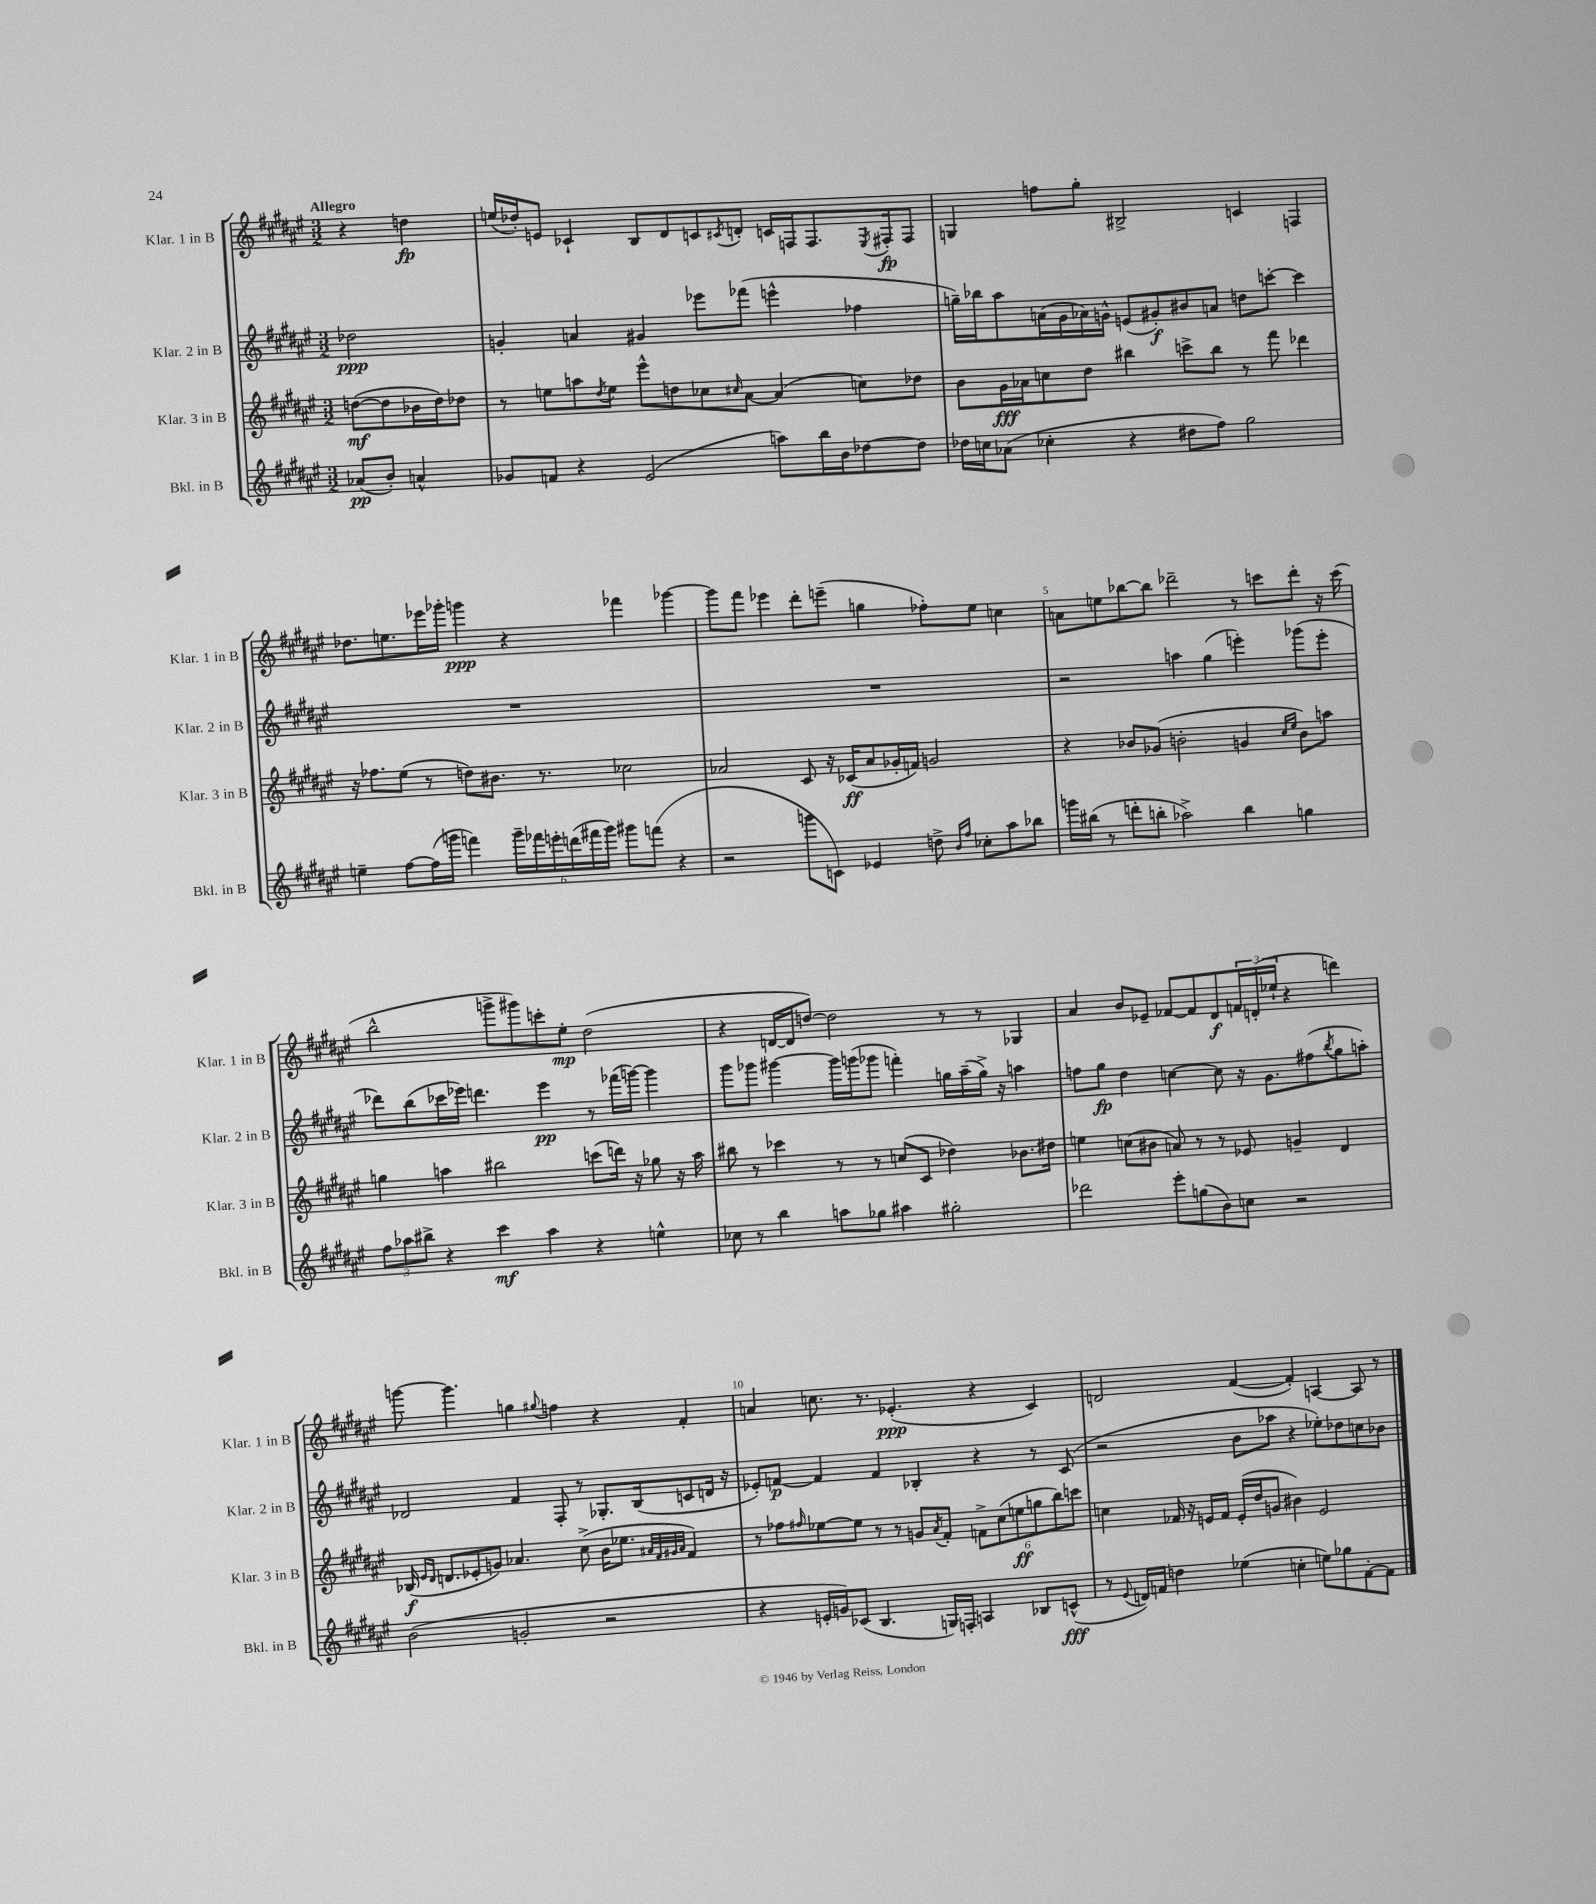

**kern	**kern	**kern	**kern
*staff4	*staff3	*staff2	*staff1
*clefG2	*clefG2	*clefG2	*clefG2
*k[f#c#g#d#a#e#]	*k[f#c#g#d#a#e#]	*k[f#c#g#d#a#e#]	*k[f#c#g#d#a#e#]
*M3/2	*M3/2	*M3/2	*M3/2
(8a-/L	([8dd\L	2dd-\	4r
8b'/J)	8dd\]	.	.
4a^^/	16b-\L	.	4dd\
.	16dd\J)	.	.
.	8dd-\J	.	.
=	=	=	=
8g-/L	8r	4g'/	(16ee/LL
.	.	.	16dd-'/J)
8f/J	8ee\L	.	8e/J
4r	8aa\	4a/	4c-`/
.	8qdd#/	.	.
.	8ee\J	.	.
(2e#/	8eee#^^\L	4g#/	8B/L
.	8dd\	.	8d#/
.	8cc-\	8eee-\L	8c/
.	16qqcc#/	.	8qc#/
.	[8a#\J	(8fff-\J	8d'/J
8aa\L)	(4a#/]	4eee^^\	16c/LL
.	.	.	16F/J
16bb\L	.	.	8.F/
16b\J	.	.	.
[8dd-\	8cc\L)	4ff-\	.
.	.	.	8qE#/
.	.	.	16F#'/k
8dd-\]J	8dd-\J	.	8F#/J
=	=	=	=
16dd-\LL	8b\L	16gg~\LL)	4G/
16cc\J	.	16bb-\J	.
(8a-\J	16g#\L	8aa#\	.
.	16a-\J	.	.
4cc-'\	8cc\	(16a\L	8ff\L
.	.	16g#\	.
.	8dd#\J	16a-\)	8gg#'\J
.	.	16g^^\JJ	.
4r	4bb#\	(8e/L	2B#^/
.	.	8g#'/)	.
8dd#\L	8ccc^\L	8b#/	.
8ff#\J)	8bb#\J	8a/J	.
2gg#\	8r	8dd\L	4c/
.	8fff#\	[8ccc'\J	.
.	4ddd-\	4ccc\]	4F/
=	=	=	=
4ee~\	16r	1.r	8.dd-\L
.	8.ff-\L	.	.
.	.	.	8.ee\
[8ff#\L	(8ee#\J	.	.
(16ff#\]L	8r	.	16eee-\L
16ggg\JJ	.	.	16ggg-'\JJ
4fff\)	8dd\L)	.	4ggg\
.	8.b#\J	.	.
24ggg~\LL	.	.	4r
24fff-\	.	.	.
.	8.r	.	.
24eee'\	.	.	.
(24ddd\	.	.	.
24fff#\	.	.	.
24ggg\JJ)	.	.	.
8ggg#\L	2cc-\	.	4fff-\
(8fff\J	.	.	.
4r	.	.	[4ggg-\
=	=	=	=
2r	2a-/	1.r	8ggg-\]L
.	.	.	8fff#\J
.	.	.	4eee-\
8ggg\L	8c#/	.	8ddd#'\L
8c\J)	16r	.	(8eee~\J
.	(16c-/LK	.	.
4e-/	8a-/	.	4gg\
.	16g-'/L	.	.
.	16f/JJ)	.	.
8dd^\	2g/	.	8ff-'\L)
16qqb/LL	.	.	.
16qqff#/JJ	.	.	.
8cc-'\L	.	.	8ee#\J
8aa#\	.	.	4cc\
8bb-\J	.	.	.
=	=	=	=
16ggg\LL	4r	2r	8a\L
(16bb#\JJ	.	.	.
8r	.	.	8ee\
8ddd'\L	8b-/L	.	[8bb-\
8bb'\J	(8g-/J	.	8bb-\]J
2aa-^\)	2b'\	4aa\	2ddd-~\
.	.	(4gg#\	.
4bb\	4g/	4eee'\)	8r
.	.	.	8ccc\L
.	16qqcc#/LL	.	.
.	16qqee#/JJ	.	.
4gg\	8b\L)	(8ggg-\L	8ddd-'\J
.	8aa\J	8eee'\J	16r
.	.	.	(16ccc\
=	=	=	=
12ff#\L	4gg\	8ddd-\L)	2bb^^\
12aa-\	.	.	.
.	.	(8bb\	.
12bb#^\J	.	.	.
4r	4aa\	16ccc-\L	.
.	.	16eee-\JJ)	.
.	.	4.ddd\	.
4ccc#\	2bb#\	.	8ggg^\L
.	.	.	8ggg#\)
4aa-\	.	4eee-\	8ccc'\
.	.	.	8ee#'\J
4r	(8ccc\L	8r	(2dd#\
.	16ddd\Jk)	(16fff-\LL	.
.	16r	[16ggg\JJ)	.
4ee^^\	8gg-\	4ggg\]	.
.	16r	.	.
.	16aa\	.	.
=	=	=	=
8cc-\	8bb#\	8ggg#\L	4r
8r	8r	8ggg-\J	.
4bb\	4ccc-\	[4ggg#\	[16d/LL
.	.	.	16d/]J
.	.	.	[8dd/J)
8aa\L	8r	16ggg#\]LL	2dd\]
.	.	(16ggg\J	.
8gg-\J	8r	8ggg-\J	.
4aa#\	(8cc/L	4fff'\)	.
.	8c#/J	.	.
2gg#'\	4dd-\)	16gg\LL	8r
.	.	(16aa#~\	.
.	.	16gg^\JJ)	8r
.	.	16r	.
.	8.b-\L	4aa\	4G-/
.	16dd#\Jk	.	.
=	=	=	=
2ddd-\	4ee\	8ff\L	4a#/
.	.	8gg#\J	.
.	(8cc\L	4dd#\	8b/L
.	8b#\J	.	8e-~/J
8eee#'\L	8a/)	[4cc\	[8f-/L
(8gg\	8r	.	8f-/]
8b\)	8r	8cc\]	8d#/
8cc\J	8e-/	16r	24f/L
.	.	.	(24d'/
.	.	8.g#\L	.
.	.	.	24ee-`/JJ
2r	4g~/	.	4r
.	.	(8ff#\	.
.	.	8qbb/	.
.	4d#/	8gg#\	4ddd\)
.	.	8aa'\J)	.
=	=	=	=
(2b\	(16B-/	2d-/	[8ggg\
.	16qqe#/LL	.	.
.	16qqd#/JJ	.	.
.	8.d/L	.	.
.	.	.	4.ggg\]
.	8e-'/	.	.
.	8g/J)	.	.
2g'/	4.a-/	4f#/	4gg\
.	.	.	8qqgg#/
.	.	8F#'/	4ff\
.	(8cc#^\	8r	.
2r	16b\LK	8.G-'/L	4r
.	8.ee-\J	.	.
.	.	(16B/k	.
.	32qqa#/LLL	.	.
.	32qqf#/	.	.
.	32qqg#/	.	.
.	32qqa#/JJJ	.	.
.	4f#/)	8c/	4f#'/
.	.	16d/Jk	.
.	.	16r	.
=	=	=	=
4r	8r	8e-'/L)	4a/
.	8ff-\L	[8f/J	.
.	16qqff#/	.	.
16e'/LL	[8ee-\	4f/]	8.cc\
16g/J)	.	.	.
(8c-/J	8ee-\]J	.	.
.	.	.	8.r
4.B/	8r	4f/	.
.	8r	.	(4.e-'/
.	8g/L	4B-'/	.
.	8qa#/	.	.
16G/LL)	8f#'/J	.	.
16F'/JJ	.	.	.
4A/	12f^\L	4r	4r
.	(12cc#\	.	.
.	12ee\	.	.
8B-/L	12gg\	8r	4c#/)
.	12bb\)	.	.
(8c^^/J	.	(8c#/	.
.	12ccc\J	.	.
=	=	=	=
8r	4cc\	2r	2d/
8qqe#/	.	.	.
16d/LL)	.	.	.
16f/JJ	.	.	.
4dd\	16f-/	.	.
.	16r	.	.
.	16e/LL	.	.
.	16f-/JJ	.	.
(4ee-\	(16e'/LL	8b\L	([4f#/
.	16dd#/J	.	.
.	8g/J	8aa-\J	.
4cc'\	4b#\)	4r	4f#'/])
8ee\L)	2e/	8ee-'\L)	[4A/
8gg-\	.	8dd-\	.
[8f'\	.	8cc\	8A/]
8f\]J	.	8b-\J	8r
==	==	==	==
*-	*-	*-	*-
